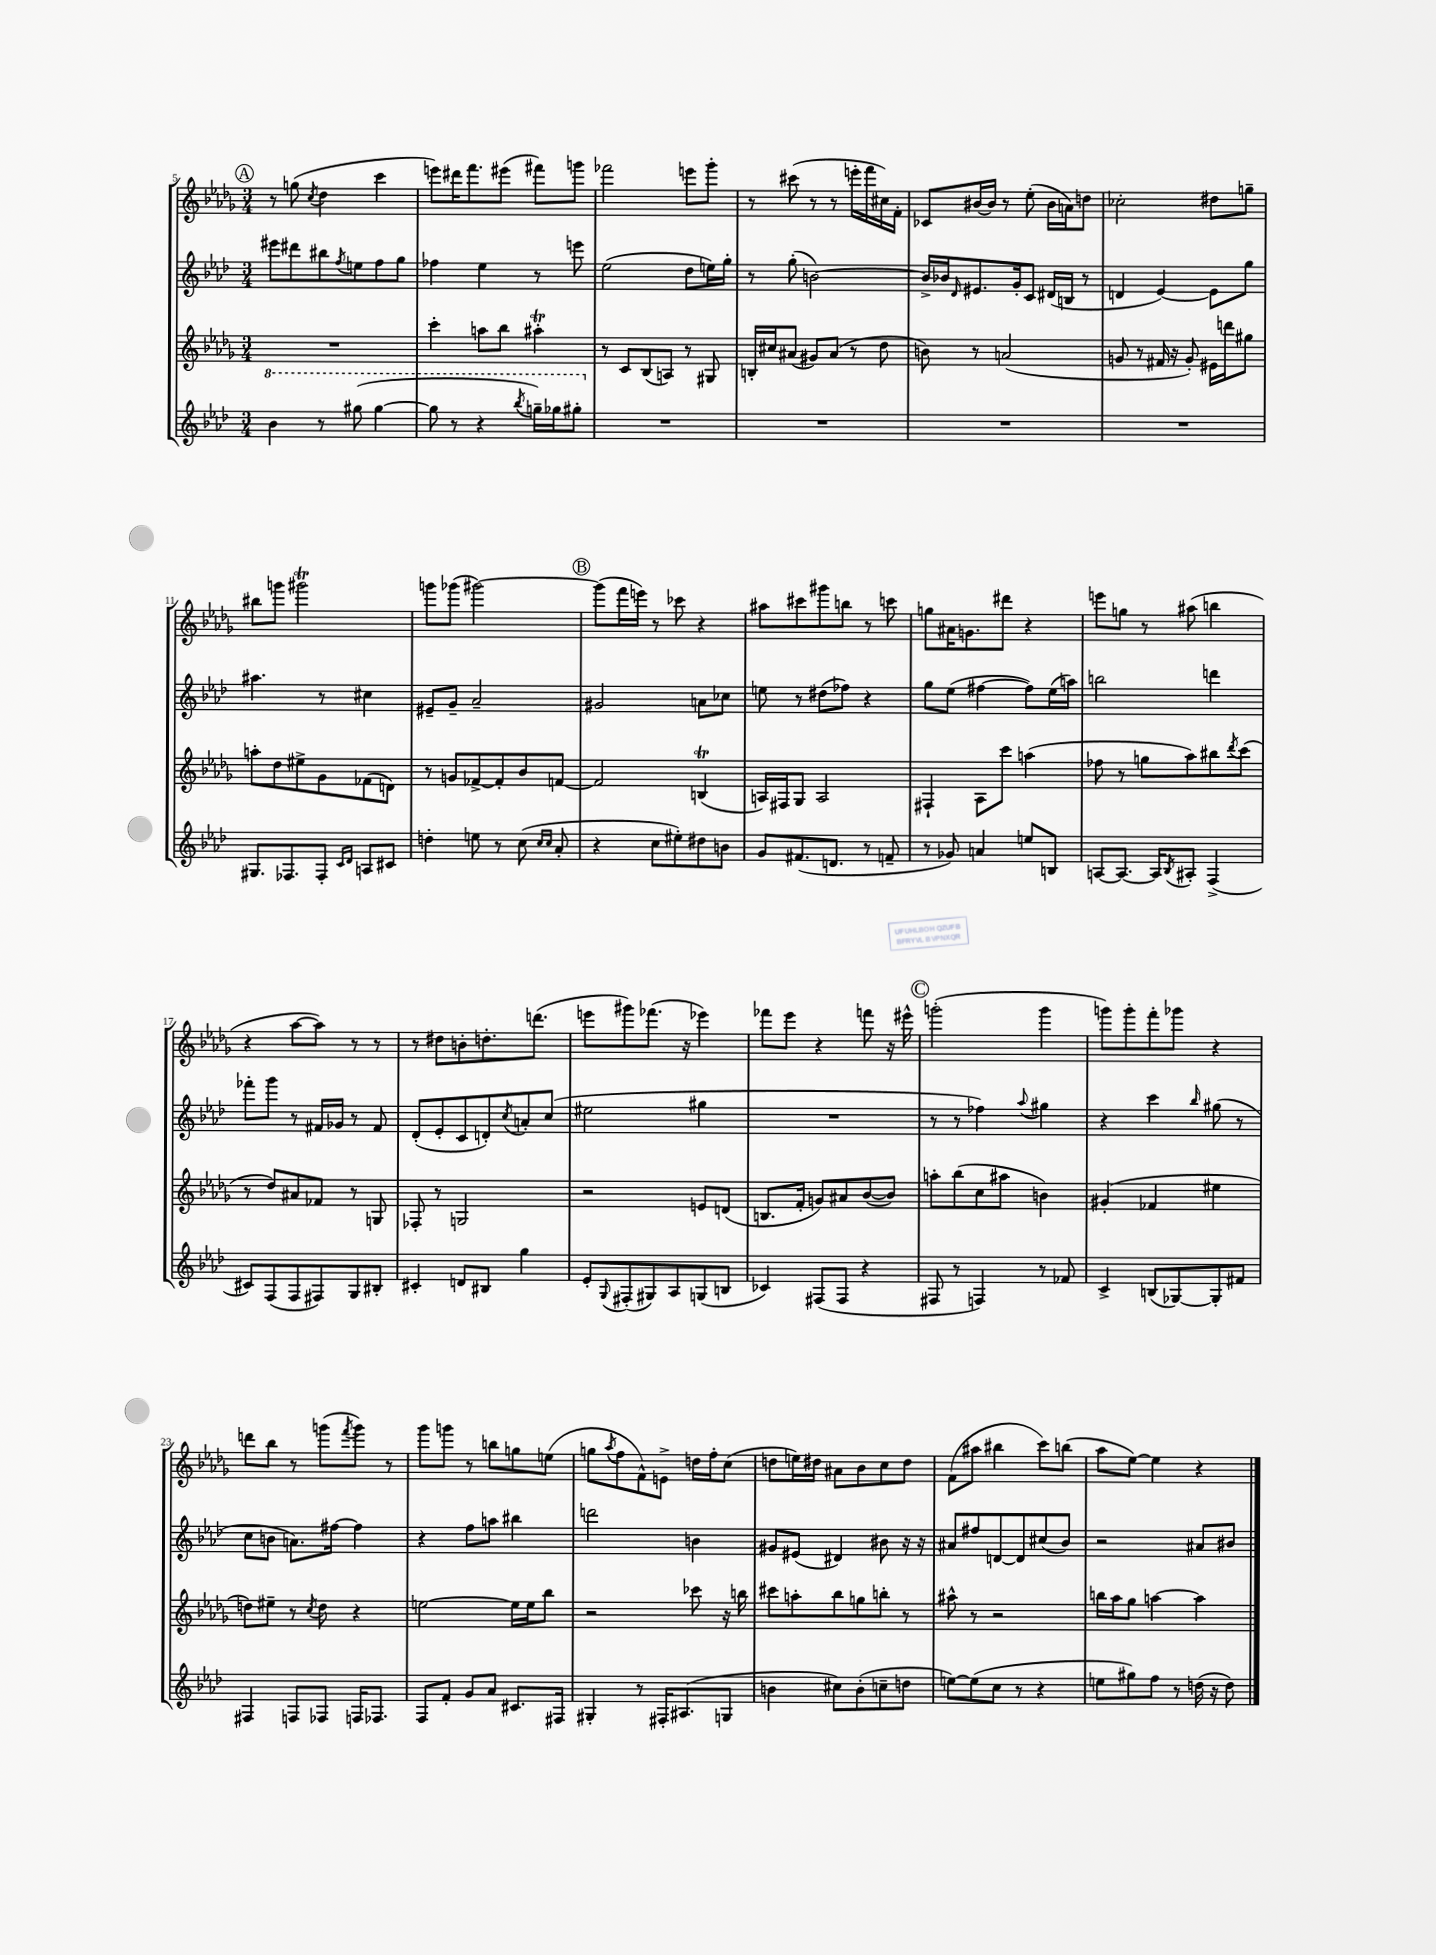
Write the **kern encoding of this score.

**kern	**kern	**kern	**kern
*staff4	*staff3	*staff2	*staff1
*clefG2	*clefG2	*clefG2	*clefG2
*k[b-e-a-d-]	*k[b-e-a-d-g-]	*k[b-e-a-d-]	*k[b-e-a-d-g-]
*M3/4	*M3/4	*M3/4	*M3/4
4bb-\	2.r	8eee#\L	8r
.	.	8ddd#\	(8gg\
.	.	.	8qcc/
8r	.	8bb#\	4dd-\
.	.	8qff/	.
(8ggg#\	.	8ee\	.
[4ggg#\	.	8ff\	4ccc\
.	.	8gg\J	.
=	=	=	=
8ggg#\]	4ccc'\	4ff-\	8eee\L)
8r	.	.	16ddd#\K
.	.	.	8.fff\
4r	8aa\L	4ee-\	.
.	8bb-\J	.	(8eee#\J
8qbbb-/	.	.	.
16ggg~\LL)	4aa#'\	8r	8fff#\L)
16ggg-\J	.	.	.
8ggg#'\J	.	8eee\	8ggg\J
=	=	=	=
2.r	8r	(2ee-\	2fff-\
.	8c/L	.	.
.	(8B-/	.	.
.	8A/J)	.	.
.	8r	8dd-\L	8eee\L
.	8G#/	16ee\L)	8ggg-'\J
.	.	16gg'\JJ	.
=	=	=	=
2.r	16B'/LL	8r	8r
.	16cc#/J	.	.
.	(8a#/J	(8gg'\	(8ccc#\
.	8g#/L)	[2b\)	8r
.	(8a#/J	.	8r
.	8r	.	16eee'\LL
.	.	.	16fff\
.	8dd-\	.	16cc#\)
.	.	.	16f'\JJ
=	=	=	=
2.r	8b\)	16b^/]LL	8c-/L
.	.	16b-/J	.
.	.	16qqd-/	.
.	8r	8.e#/	[16b#/L
.	.	.	16b#/]JJ
.	(2a/	.	8r
.	.	16g'/k	.
.	.	8c/J	(8ee-'\
.	.	(16d#/LL	16b#\LL
.	.	16B/JJ	16a\J)
.	.	8r	8dd\J
=	=	=	=
2.r	8g/	4d/	2cc-'\
.	8r	.	.
.	16f#/	[4e-/)	.
.	16r	.	.
.	8g'/)	.	.
.	16e#\LL	8e-\]L	8dd#\L
.	16ddd\J	.	.
.	8gg#\J	8gg\J	8gg~\J
=	=	=	=
8.G#/L	8aa'\L	4.aa#\	8bb#\L
.	8dd-\	.	8ggg\J
8.F-/	.	.	.
.	8ee#^\	.	2ggg#\
8F-'/J	8g-\	8r	.
16qqc/LL	.	.	.
16qqd-/JJ	.	.	.
8A/L	(8f-\	4cc#\	.
8c#/J	8d\J)	.	.
=	=	=	=
4dd'\	8r	8e#~/L	8ggg\L
.	8g/L	8g~/J	(8ggg-\J
8ee\	[8f-^/	2a-~/	[2ggg#\)
8r	8f-'/]	.	.
(8cc\	8b-/	.	.
16qqcc/LL	.	.	.
16qqcc/JJ	.	.	.
8a-'/	[8f/J	.	.
=	=	=	=
4r	2f/]	2g#/	(8ggg#\]L
.	.	.	16fff\L
.	.	.	16eee\JJ)
8cc\L	.	.	8r
8ee#'\)	.	.	8ccc-\
8dd#\	(4B/	8a\L	4r
8b\J	.	8cc-\J	.
=	=	=	=
8g/L	16A/LL)	8ee\	8aa#\L
.	16F#/J	.	.
(8.f#/	8G-/J	8r	8ccc#\
.	2A/	(8dd#\L	8ggg#\
8.d/J	.	.	.
.	.	8ff-\J)	8bb\J
8r	.	4r	8r
8f~/	.	.	8ccc\
=	=	=	=
8r	4F#`/	8gg\L	8gg\L
8g-/)	.	(8ee-\J	16a#\K
.	.	.	8.g\
4a/	8A-\L	[4ff#\	.
.	8ccc\J	.	8ddd#\J
8ee/L	(4aa\	8ff#\]L)	4r
8B/J	.	(16ee-\L	.
.	.	16aa\JJ)	.
=	=	=	=
[8A/L	8ff-\	2bb\	8eee\L
8.A/_J	8r	.	8gg\J
.	8gg\L	.	8r
16A/]LK	.	.	.
8qB-/	.	.	.
8A#'/J	8aa-\)	.	(8aa#\
(4F^/	8bb#\	4ddd\	4bb\
.	8qddd-/	.	.
.	(8ccc\J	.	.
=	=	=	=
8c#/L)	8r	8fff-'\L	4r
(8F/	8dd-/L)	8ggg\J	.
8F/	8a#/	8r	[8aa-\L
8F#/)	8f-/J	16f#/LL	8aa-\]J)
.	.	16g-/JJ	.
8G/	8r	8r	8r
8B#'/J	8G/	8f#/	8r
=	=	=	=
4c#'/	8F-'/	(8d-'/L	8r
.	8r	8e-'/	8dd#\L
8d/L	2G/	8c/	8b'\
8B#/J	.	8d'/)	8.dd'\
.	.	8qcc/	.
4gg\	.	8a'/	.
.	.	.	(8.ddd\J
.	.	(8cc/J	.
=	=	=	=
8e-'/L	2r	2ee#\	8eee\L
8qqG/	.	.	.
(8F#'/	.	.	8ggg#\)
8G#/)	.	.	(8.fff-\J
8A-/	.	.	.
.	.	.	16r
(8G/	8e/L	4gg#\	4eee-\)
8B/J	(8d/J	.	.
=	=	=	=
4c-/)	8.B/L	2.r	8fff-\L
.	.	.	8eee-\J
.	16f'/Jk	.	.
(8F#/L	8g/L)	.	4r
8F#/J	8a#/	.	.
4r	([8b-/	.	8fff\
.	8b-/]J)	.	16r
.	.	.	16eee#^^\
=	=	=	=
8F#/	8aa'\L	8r	(2ggg'\
8r	(8bb-\	8r	.
4F/)	8cc\	4ff-\)	.
.	8aa#\J	.	.
.	.	8qqaa-/	.
8r	4b\)	4gg#\	4ggg\
8f-/	.	.	.
=	=	=	=
4c^/	(4g#'/	4r	8ggg\L)
.	.	.	8ggg'\
(8B/L	4f-/	4ccc\	8fff'\
[8G-/)	.	.	8ggg-\J
.	.	16qqbb-/	.
8G-'/]	4ee#\	(8gg#\	4r
8f#/J	.	8r	.
=	=	=	=
4F#/	8dd\L)	8cc\L	8ddd\L
.	8ee#~\J	8b\J	8bb-\J
8F/L	8r	8.a\L)	8r
.	8qcc/	.	.
8F-/J	8dd\	.	(8ggg\L
.	.	[16ff#\Jk	.
.	.	.	8qfff/
16F/LK	4r	4ff#\]	8ggg\J)
8.F-/J	.	.	.
.	.	.	8r
=	=	=	=
8F/L	[2ee\	4r	8ggg-\L
8f'/J	.	.	8ggg\J
8g/L	.	8ff\L	8r
8a-/J	.	8aa\J	8bb\L
8.c#/L	16ee\]LL	4bb#\	8gg\
.	16ee\J	.	.
.	8bb-\J	.	(8ee\J
16F#/Jk	.	.	.
=	=	=	=
4G#'/	2r	2ddd\	8gg\L
.	.	.	8qaa-/
.	.	.	8ff\
8r	.	.	8f^^\)
16F#'/LK	.	.	8e^\J
(8.A#/	.	.	.
.	8ccc-\	4b\	16dd\LL
.	.	.	16ff'\J
8G/J	16r	.	(8cc\J
.	16bb\	.	.
=	=	=	=
4b\	8ccc#\L	8g#/L	8dd\L
.	8aa'\	(8e#/J	16ee\L)
.	.	.	16dd#\JJ
8cc#\L)	8bb-\	4d#/)	8a#\L
(8b'\	8gg\	.	8b-\
8cc~\	8bb'\J	8b#\	8cc\
8dd\J	8r	16r	8dd#\J
.	.	16r	.
=	=	=	=
[8ee\L)	8aa#^^\	8a#/L	(8f\L
(8ee\]	8r	8ff#/	8aa#\J
8cc\J	2r	[8d/	4bb#\
8r	.	8d/]	.
4r	.	(8cc#/	8ccc\L)
.	.	8b-/J)	(8bb\J
=	=	=	=
8ee\L	16bb\LL	2r	8aa-\L
.	16aa-\J	.	.
8gg#\)	8gg-\J	.	[8ee-\J)
8ff\J	[4aa\	.	4ee-\]
8r	.	.	.
(16dd\	4aa\]	8a#/L	4r
16r	.	.	.
8dd\)	.	8b#/J	.
==	==	==	==
*-	*-	*-	*-
